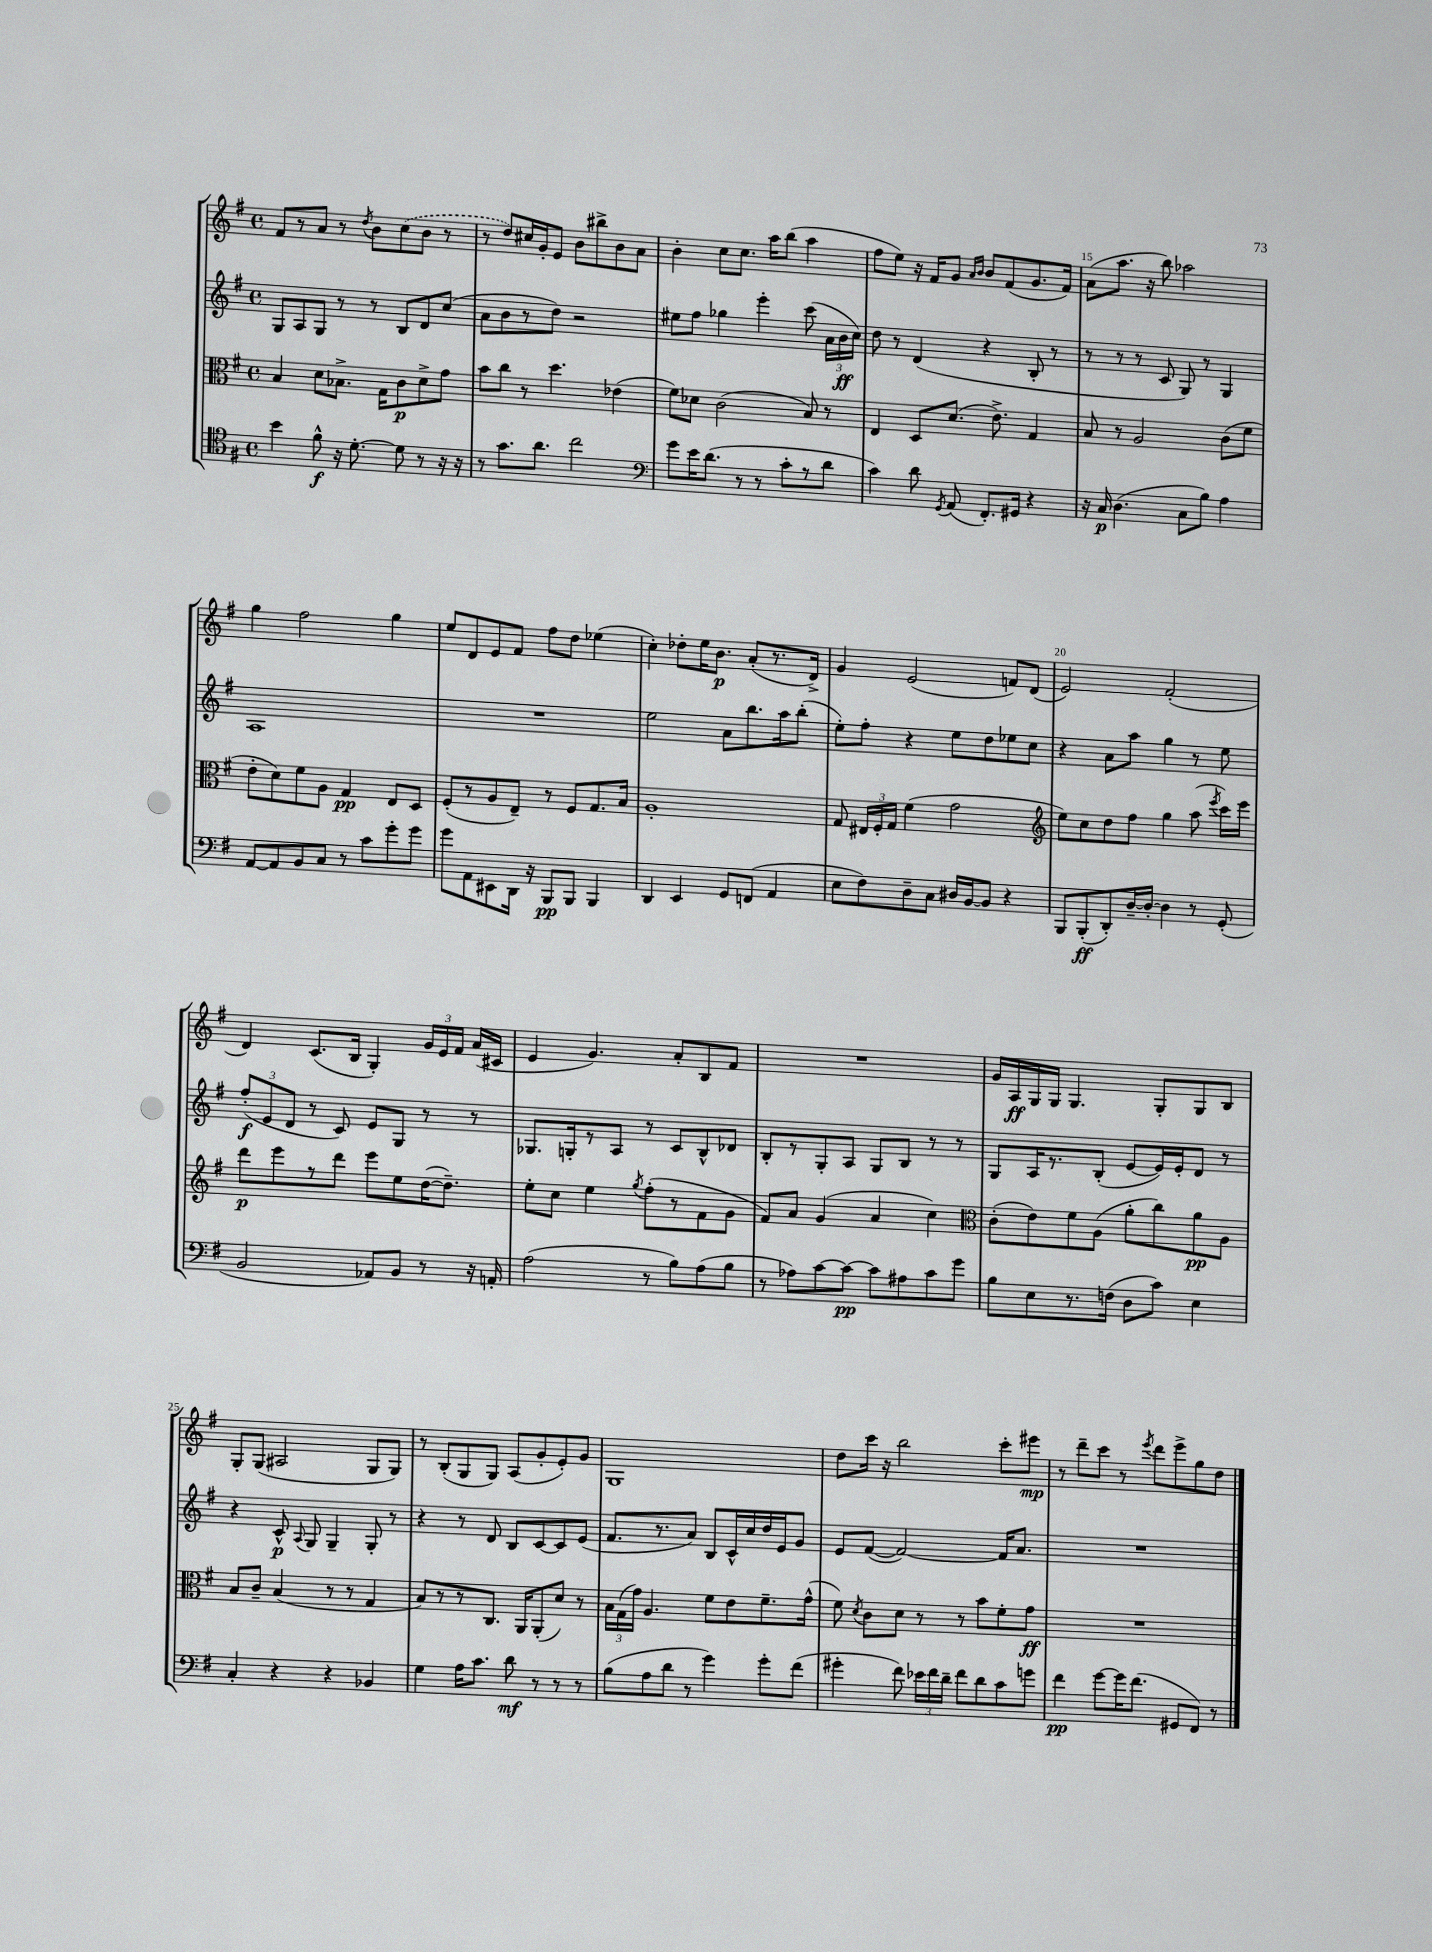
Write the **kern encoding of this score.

**kern	**dynam	**kern	**dynam	**kern	**dynam	**kern	**dynam
*part4	*part4	*part3	*part3	*part2	*part2	*part1	*part1
*staff4	*staff4	*staff3	*staff3	*staff2	*staff2	*staff1	*staff1
*clefC4	*	*clefC3	*	*clefG2	*	*clefG2	*
*k[f#]	*	*k[f#]	*	*k[f#]	*	*k[f#]	*
*M4/4	*	*M4/4	*	*M4/4	*	*M4/4	*
*met(c)	*	*met(c)	*	*met(c)	*	*met(c)	*
=11	=11	=11	=11	=11	=11	=11	=11
4b\	.	4B/	.	8G/L	.	8f#/L	.
.	.	.	.	8A/	.	8r	.
8f#^^\	f	8d\L	.	8G/J	.	8a/J	.
16r	.	8.B-X^\J	.	8r	.	8r	.
[8.d'\	.	.	.	.	.	.	.
.	.	.	.	.	.	8qdd/	.
.	.	.	.	8r	.	8b\L	.
.	.	16G\KL	.	.	.	.	.
8d\]	.	8c\	p	8B/L	.	(8cc\	.
8r	.	8d^\	.	8d/	.	8b\J	.
16r	.	8g\J	.	(8cc/J	.	8r	.
16r	.	.	.	.	.	.	.
=12	=12	=12	=12	=12	=12	=12	=12
8r	.	8b\L	.	8a\L	.	8r	.
8.g\L	.	8cc\J	.	8b\	.	8dd/L)	.
.	.	8r	.	8r	.	16cc#X/L	.
8.a\J	.	.	.	.	.	16g'/J	.
.	.	4.dd\	.	8dd\J)	.	8e/J	.
2cc\	.	.	.	2r	.	8b\L	.
.	.	.	.	.	.	8bb#X^\	.
.	.	(4e-X\	.	.	.	8b\	.
.	.	.	.	.	.	8a\J	.
=13	=13	=13	=13	=13	=13	=13	=13
*clefF4	*	*	*	*	*	*	*
8g\L	.	8f#\L)	.	8ee#X\L	.	4b'\	.
16e\K	.	8d-X\J	.	8ff#\J	.	.	.
(8.d\J	.	.	.	.	.	.	.
.	.	(2c\	.	4gg-X\	.	8cc\L	.
8r	.	.	.	.	.	8.cc\J	.
8r	.	.	.	4eee'\	.	.	.
.	.	.	.	.	.	16aa\KL	.
8c'\L	.	.	.	.	.	(8bb\J	.
8r	.	8B/)	.	(8ccc\	.	4aa\	.
8d\J	.	8r	.	24a\LL	.	.	.
.	.	.	.	24b\	ff	.	.
.	.	.	.	24cc\JJ)	.	.	.
=14	=14	=14	=14	=14	=14	=14	=14
4c\)	.	4E/	.	8dd\	.	8ff#\L	.
.	.	.	.	8r	.	8ee\J)	.
8d\	.	8D/L	.	(4d/	.	16r	.
.	.	.	.	.	.	16f#/KL	.
8qGG/	.	.	.	.	.	.	.
(8AA/	.	(8.d/J	.	.	.	8g/J	.
.	.	.	.	.	.	16qqa/LL	.
.	.	.	.	.	.	16qqb/JJ	.
8.FF#'/L)	.	.	.	4r	.	8b/L	.
.	.	8.e^\)	.	.	.	.	.
.	.	.	.	.	.	(8f#/	.
16GG#X/Jk	.	.	.	.	.	.	.
4r	.	4G/	.	8B'/	.	8.g/	.
.	.	.	.	8r	.	.	.
.	.	.	.	.	.	16f#/Jk)	.
=15	=15	=15	=15	=15	=15	=15	=15
16r	.	8B/	.	8r	.	(8a\L	.
16C/	p	.	.	.	.	.	.
(4.D\	.	8r	.	8r	.	8.aa\J	.
.	.	2A/	.	8r	.	.	.
.	.	.	.	.	.	16r	.
.	.	.	.	8c/	.	8bb\)	.
8C\L	.	.	.	8G/)	.	2aa-X\	.
8B\J)	.	.	.	8r	.	.	.
4A\	.	(8c\L	.	4G/	.	.	.
.	.	8f#\J	.	.	.	.	.
!!LO:LB:g=z
=16	=16	=16	=16	=16	=16	=16	=16
[8AA/L	.	8e'\L	.	1A	.	4gg\	.
8AA/]	.	8d\)	.	.	.	.	.
8BB/	.	8f#\	.	.	.	2ff#\	.
8C/J	.	8A\J	.	.	.	.	.
8r	.	4G/	pp	.	.	.	.
8c\L	.	.	.	.	.	.	.
8g'\	.	8E/L	.	.	.	4gg\	.
8g\J	.	8D/J	.	.	.	.	.
=17	=17	=17	=17	=17	=17	=17	=17
8g\L	.	(8F#'/L	.	1r	.	8ee/L	.
8AA\	.	8r	.	.	.	8d/	.
8EE#X\	.	8A/	.	.	.	8e/	.
16DD\Jk	.	8E~/J)	.	.	.	8f#/J	.
16r	.	.	.	.	.	.	.
8BBB/L	pp	8r	.	.	.	8ff#\L	.
8BBB/J	.	8F#/L	.	.	.	8dd\J	.
4BBB/	.	8.G/	.	.	.	(4ee-X\	.
.	.	16B/Jk	.	.	.	.	.
=18	=18	=18	=18	=18	=18	=18	=18
4DD/	.	1A'	.	2ee\	.	4cc'\)	.
4EE/	.	.	.	.	.	8dd-X'\L	.
.	.	.	.	.	.	16ee\K	.
.	.	.	.	.	.	8.b\J	p
8GG/L	.	.	.	8a\L	.	.	.
(8FFn/J	.	.	.	8.bb\	.	(8a'/L	.
4AA/	.	.	.	.	.	8.r	.
.	.	.	.	16aa\k	.	.	.
.	.	.	.	(8bb'\J	.	.	.
.	.	.	.	.	.	16d^/Jk)	.
=19	=19	=19	=19	=19	=19	=19	=19
8E\L	.	8G/	.	8ee'\L)	.	4g/	.
8F#\)	.	24E#X/LL	.	8ff#'\J	.	.	.
.	.	24F#'/	.	.	.	.	.
.	.	24G/JJ	.	.	.	.	.
8D~\	.	(4f#\	.	4r	.	(2e/	.
8C\J	.	.	.	.	.	.	.
16D#X/LL	.	2g\	.	8ee\L	.	.	.
[16BB/J	.	.	.	.	.	.	.
8BB/J]	.	.	.	8dd\	.	.	.
4r	.	.	.	8ee-X\	.	8fn/L)	.
.	.	.	.	8cc\J	.	(8d/J	.
=20	=20	=20	=20	=20	=20	=20	=20
*	*	*clefG2	*	*	*	*	*
8BBB/L	.	8ee\L)	.	4r	.	2e/)	.
(8BBB'/	ff	8cc\	.	.	.	.	.
8DD'/)	.	8dd\	.	8a\L	.	.	.
[16D~/L	.	8ff#\J	.	8aa\J	.	.	.
16D'/JJ_	.	.	.	.	.	.	.
4D\]	.	4gg\	.	4gg\	.	(2f#'/	.
8r	.	(8aa\	.	8r	.	.	.
.	.	8qeee/	.	.	.	.	.
(8GG'/	.	16ccc\LL)	.	8ee\	.	.	.
.	.	16eee\JJ	.	.	.	.	.
!!LO:LB:g=z
=21	=21	=21	=21	=21	=21	=21	=21
2BB/	.	8ddd\L	p	(12ff#'/L	f	4d/)	.
.	.	.	.	12e/	.	.	.
.	.	8eee\	.	.	.	.	.
.	.	.	.	12d/J	.	.	.
.	.	8r	.	8r	.	(8.c/L	.
.	.	8ddd\J	.	8c/)	.	.	.
.	.	.	.	.	.	16B/Jk	.
8AA-X/L)	.	8eee\L	.	8e/L	.	4G'/)	.
8BB/J	.	8ee\	.	8G/J	.	.	.
8r	.	([16dd\K	.	8r	.	24g/LL	.
.	.	.	.	.	.	24e/	.
.	.	8.dd~\J])	.	.	.	.	.
.	.	.	.	.	.	24f#/JJ	.
16r	.	.	.	8r	.	(16a/LL	.
16AAn'/	.	.	.	.	.	16c#X/JJ	.
=22	=22	=22	=22	=22	=22	=22	=22
(2A\	.	8ee'\L	.	8.G-X/L	.	4e/	.
.	.	8cc\J	.	.	.	.	.
.	.	.	.	16Gn'/k	.	.	.
.	.	4ee\	.	8r	.	4.g/)	.
.	.	.	.	8A/J	.	.	.
.	.	8qgg/	.	.	.	.	.
8r	.	(8ff#'\L	.	8r	.	.	.
8B\L)	.	8r	.	8c/L	.	8a'/L	.
(8A\	.	8f#\	.	8B^^/	.	8B/	.
8B\J	.	8g\J	.	8d-X/J	.	8f#/J	.
=23	=23	=23	=23	=23	=23	=23	=23
8r	.	8f#/L)	.	8B'/L	.	1r	.
8A-X\L)	.	8a/J	.	8r	.	.	.
[8c\	.	(4g/	.	8G'/	.	.	.
8c\J_	pp	.	.	8A/J	.	.	.
8c\L]	.	4a/	.	8G/L	.	.	.
8A#X\	.	.	.	8B/J	.	.	.
8c\	.	4cc\)	.	8r	.	.	.
8g\J	.	.	.	8r	.	.	.
=24	=24	=24	=24	=24	=24	=24	=24
*	*	*clefC3	*	*	*	*	*
8B\L	.	(8c'\L	.	8G/L	.	16g/LL	.
.	.	.	.	.	.	16A/	ff
8E\	.	8e\)	.	16A/K	.	16G/	.
.	.	.	.	8.r	.	16G/JJ	.
8.r	.	8f#\	.	.	.	4.G/	.
.	.	(8A\J	.	(8B'/J	.	.	.
(16Fn\Jk	.	.	.	.	.	.	.
8D\L	.	8a'\L	.	[8e/L	.	.	.
8c\J)	.	8cc\)	.	16e/L])	.	8G'/L	.
.	.	.	.	16e'/J	.	.	.
4E\	.	8a\	pp	8d/J	.	8G/	.
.	.	8A\J	.	8r	.	8B/J	.
!!LO:LB:g=z
=25	=25	=25	=25	=25	=25	=25	=25
4C'/	.	8B/L	.	4r	.	8G'/L	.
.	.	8c~/J	.	.	.	(8G/J	.
4r	.	(4B/	.	8c^^/	p	2A#X/	.
.	.	.	.	8qqA/	.	.	.
.	.	.	.	8G/	.	.	.
4r	.	8r	.	4G~/	.	.	.
.	.	8r	.	.	.	.	.
4BB-X/	.	4G/	.	8G'/	.	8G/L	.
.	.	.	.	8r	.	8G/J)	.
=26	=26	=26	=26	=26	=26	=26	=26
4G\	.	8B/L)	.	4r	.	8r	.
.	.	8r	.	.	.	(8B'/L	.
16A\KL	.	8r	.	8r	.	8G/	.
8.c\J	.	.	.	.	.	.	.
.	.	8.C/J	.	8d/	.	8G/J)	.
8d\	mf	.	.	8B/L	.	(8A/L	.
.	.	16AA/KL	.	.	.	.	.
8r	.	(8AA'/	.	[8c/	.	8g'/	.
8r	.	8d/J)	.	8c/]	.	8e'/)	.
8r	.	8r	.	(8e/J	.	8g/J	.
=27	=27	=27	=27	=27	=27	=27	=27
(8B\L	.	24B\LL	.	8.f#/L	.	1G	.
.	.	(24G\	.	.	.	.	.
.	.	24g\JJ)	.	.	.	.	.
8A\	.	4.A/	.	.	.	.	.
.	.	.	.	8.r	.	.	.
8d\J	.	.	.	.	.	.	.
8r	.	.	.	8a/J)	.	.	.
4g\)	.	8f#\L	.	8B/L	.	.	.
.	.	8e\	.	16c^^/L	.	.	.
.	.	.	.	16cc/	.	.	.
8g'\L	.	8.f#~\	.	16dd/	.	.	.
.	.	.	.	16e/J	.	.	.
(8f#\J	.	.	.	8g/J	.	.	.
.	.	(16g^^\Jk	.	.	.	.	.
=28	=28	=28	=28	=28	=28	=28	=28
4g#X'\	.	8f#\)	.	8e/L	.	8dd\L	.
.	.	8qd/	.	.	.	.	.
.	.	8c\L	.	([8f#/J	.	16ccc\Jk	.
.	.	.	.	.	.	16r	.
8f#\)	.	8d\J	.	2f#/_)	.	2bb\	.
24e-X\LL	.	8r	.	.	.	.	.
24f#\	.	.	.	.	.	.	.
24d~\JJ	.	.	.	.	.	.	.
8f#\L	.	8r	.	.	.	.	.
8d\	.	8b\L	.	.	.	.	.
8c\	.	8f#'\	.	16f#/KL]	.	8ccc'\L	.
.	.	.	.	8.a/J	.	.	.
8gn\J	.	8g\J	ff	.	.	8eee#X\J	mp
=29	=29	=29	=29	=29	=29	=29	=29
4f#\	pp	1r	.	1r	.	8r	.
.	.	.	.	.	.	8ddd~\L	.
[8g\L	.	.	.	.	.	8ccc\J	.
16g\K]	.	.	.	.	.	8r	.
(8.f#\J	.	.	.	.	.	.	.
.	.	.	.	.	.	8qeee/	.
.	.	.	.	.	.	8ddd\L	.
8GG#X/L	.	.	.	.	.	8eee^\	.
8FF#/J)	.	.	.	.	.	8gg\	.
8r	.	.	.	.	.	8dd\J	.
==	==	==	==	==	==	==	==
*-	*-	*-	*-	*-	*-	*-	*-
